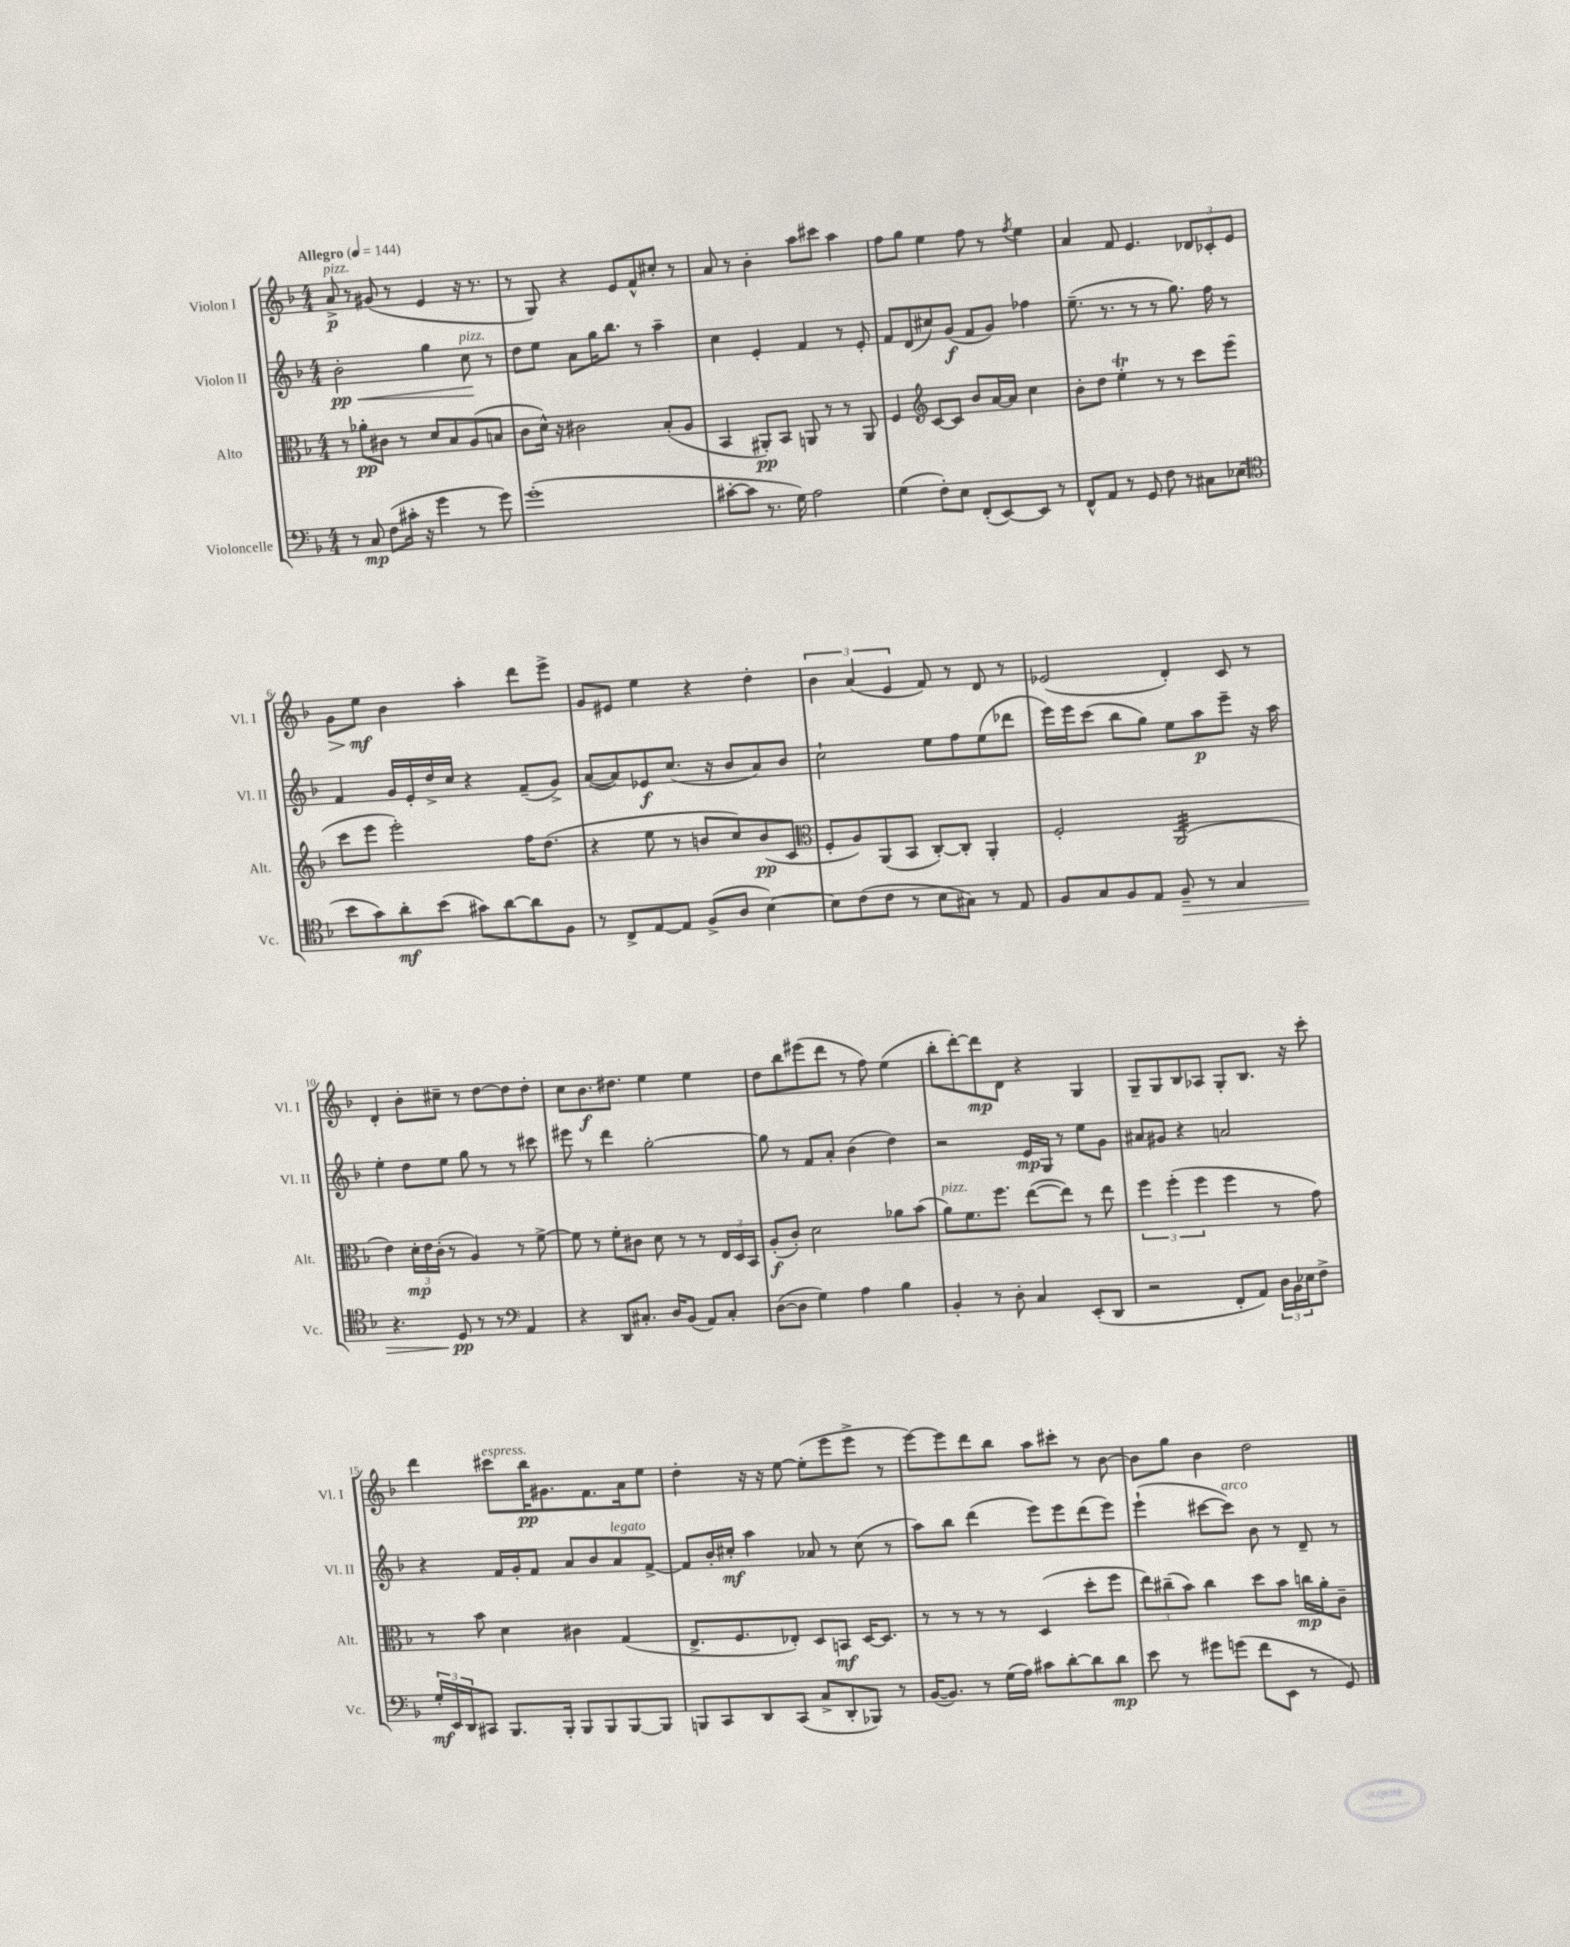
<<
\new StaffGroup <<
\new Staff = "s0" \with { instrumentName = "Violon I" shortInstrumentName = "Vl. I" } {
    \clef treble \key f \major \numericTimeSignature \time 4/4 \tempo "Allegro" 4 = 144
    a'8->\p^\markup { \italic "pizz." } r8 gis'8( r8 e'4 r16 r8. |
    r8 g8) r4 e'8 f'8-^ cis''8-. r8 |
    a'8 r8 bes'4-. a''8 cis'''8 a''4 |
    f''8 g''8 e''4 f''8 r8 \acciaccatura { f''8 } e''4 |
    a'4 f'8 e'4. \tuplet 3/2 { des'8 ces'8-. e'8 } |
    g'8\> e''8\mf\! bes'4 a''4-. d'''8 e'''8-> |
    g'8 eis'8 e''4 r4 d''4-. |
    \tuplet 3/2 { bes'4 a'4( e'4 } f'8) r8 d'8 r8 |
    ees'2( d'4-.) c'8 r8 |
    d'4-. bes'8-. cis''8-- r8 d''8~ d''8 d''8-. |
    c''8 bes'8.\f dis''8. e''4 e''4 |
    d''8 bes''8 eis'''8( d'''8 r8 f''8) e''4( |
    bes''8-. d'''8~-.) d'''8\mp d'8 r4 g4 |
    g8-- g8 bes8 aes8 g8-. bes8. r16 c'''8-. |
    d'''4 cis'''8^\markup { \italic "espress." } bes''16\pp gis'8. f'8. a'16 e''8 |
    d''4-. r16 r16 e''8~ e''8-.( e'''8 e'''8-> r8 |
    e'''8~) e'''8 d'''8 bes''8 a''8 cis'''8-. r8 bes'8~ |
    bes'8 g''8 bes'4 d''2 \bar "|." |
}
\new Staff = "s1" \with { instrumentName = "Violon II" shortInstrumentName = "Vl. II" } {
    \clef treble \key f \major \numericTimeSignature \time 4/4
    bes'2-.\pp\< g''4 c''8\!^\markup { \italic "pizz." } r8 |
    d''8 e''8 a'8 g''16 bes''8. r8 a''4-- |
    c''4 e'4-. f'4 r8 e'8-. |
    f'8 d'8( cis''8) g'8\f( f'8 g'8) fes''4 |
    e''8.--( r8. r8 r8 g''8.) f''16 r8 |
    f'4 g'16 e'16-. d''16-> c''16 r4 f'8--( g'8->) |
    a'8~( a'8) ees'8\f c''8.( r16 bes'8 a'8) bes'8 |
    c''2-! e''8 f''8 e''8( des'''8 |
    e'''16) e'''16 c'''8( bes''8 g''8) e''8 a''8\p e'''8-- r16 a''16 |
    e''4-. d''8 e''8 g''8 r8 r8 cis'''8 |
    eis'''8 r8 d'''4 g''2~-. |
    g''8 r8 f'8 a'8-. bes'4( d''4) |
    r2 e'16\mp g16 r8 e''8 g'8 |
    ais'8 gis'8 r4 a'2 |
    r4 f'16 g'16-. f'8 a'8 bes'8 a'8^\markup { \italic "legato" } f'8~-> |
    f'8 bes'16-. cis''16-.\mf a''4 aes'8 r8 cis''8( r8 |
    a''8) bes''8 d'''4( e'''8) e'''8 d'''8( e'''8) |
    e'''4-!( cis'''8~ cis'''8^\markup { \italic "arco" }) bes'8 r8 d'8-- r8 \bar "|." |
}
\new Staff = "s2" \with { instrumentName = "Alto" shortInstrumentName = "Alt." } {
    \clef alto \key f \major \numericTimeSignature \time 4/4
    r8 aes'8-.\pp cis'8 r8 d'8 bes8 a8( b8 |
    c'8 d'16-^) r16 cis'2 bes8-.( a8 |
    bes,4 ais,8-.\pp) bes,8 a,8 r8 r8 a,8 |
    f4 \clef treble c'8~ c'8 bes'8 a'16~ a'16 c''4 |
    bes'8-. d''8 e''4-.\trill r8 r8 c'''8 e'''8( |
    c'''8 e'''8 e'''2-.) f''16 d''8.( |
    r4 e''8 r8 b'8 c''8) b'8\pp( c'8 |
    \clef alto f8-. a8) a,8( bes,8 c8~-.) c8-. a,4-. |
    f2-. a,2:32( |
    e'4) \tuplet 3/2 { d'16-.\mp e'16 c'16-.( } r8 a4) r8 f'8~-> |
    f'8 r8 f'8-. cis'8 d'8 r8 r8 \tuplet 3/2 { e16 d16 bes,16 } |
    a8-.\f( c'8-.) d'2 aes'8 bes'8( |
    a'8^\markup { \italic "pizz." }) f'8. f''8. e''8~( e''8) r8 e''8 |
    \tuplet 3/2 { f''4 f''4-.( f''4 } f''4 r8 g'8) |
    r8 bes'8 d'4 cis'4 g4( |
    e8.-> f8. ees8-.) d8 b,8\mf d16~ d8. |
    r8 r8 r8 r8 d4( d''8-. f''8 |
    \tuplet 3/2 { e''8) cis''8--( bes'8) } cis''4 d''8 bes'8 c''16\mp a'16-. c'8-- \bar "|." |
}
\new Staff = "s3" \with { instrumentName = "Violoncelle" shortInstrumentName = "Vc." } {
    \clef bass \key f \major \numericTimeSignature \time 4/4
    r8 c8\mp f8( cis'16-. r16 g'4 r8 g'8) |
    g'1-.( |
    cis'8~-. cis'8 r8. g16) a2 |
    g4( f8-.) e8 f,8-.( e,8~) e,8 r8 |
    f,8-^ a,8 r8 g,8 f8 r8 cis8 ees8( |
    \clef tenor bes'8 g'8) a'8-.\mf bes'8( gis'8) a'8~ a'8 f8 |
    r8 c8-> e8~ e8 f8->( a8 bes4~) |
    bes8 c'8( c'8 r8 bes8 gis8) r8 e8 |
    f8 g8 f8 e8 f8--\> r8 g4 |
    r4. d8\pp\! r8 r8 \clef bass a,4 |
    r4 d,8 cis8.-. d16 bes,8( a,8) cis8-. |
    d8~( d8 g4) a4 bes4 |
    bes,4-. r8 d8-. c4 e,8-.( d,8 |
    r2 f,8-. a,8) \tuplet 3/2 { d16 bes,16 ees16 } f8-> |
    \tuplet 3/2 { g16-.\mf e,16 d,16 } cis,8 bes,,8. bes,,16-. bes,,8 bes,,8 bes,,8~ bes,,8 |
    b,,8 c,8 d,8 c,8( c8-> d,8-. bes,,8) r8 |
    bes,16~( bes,8.) r8 g16( a16) cis'8 d'8~-. d'8 d'8\mp |
    e'8 r8 gis'8 g'8( f'8 e,8 r8 g,8) \bar "|." |
}
>>
>>
